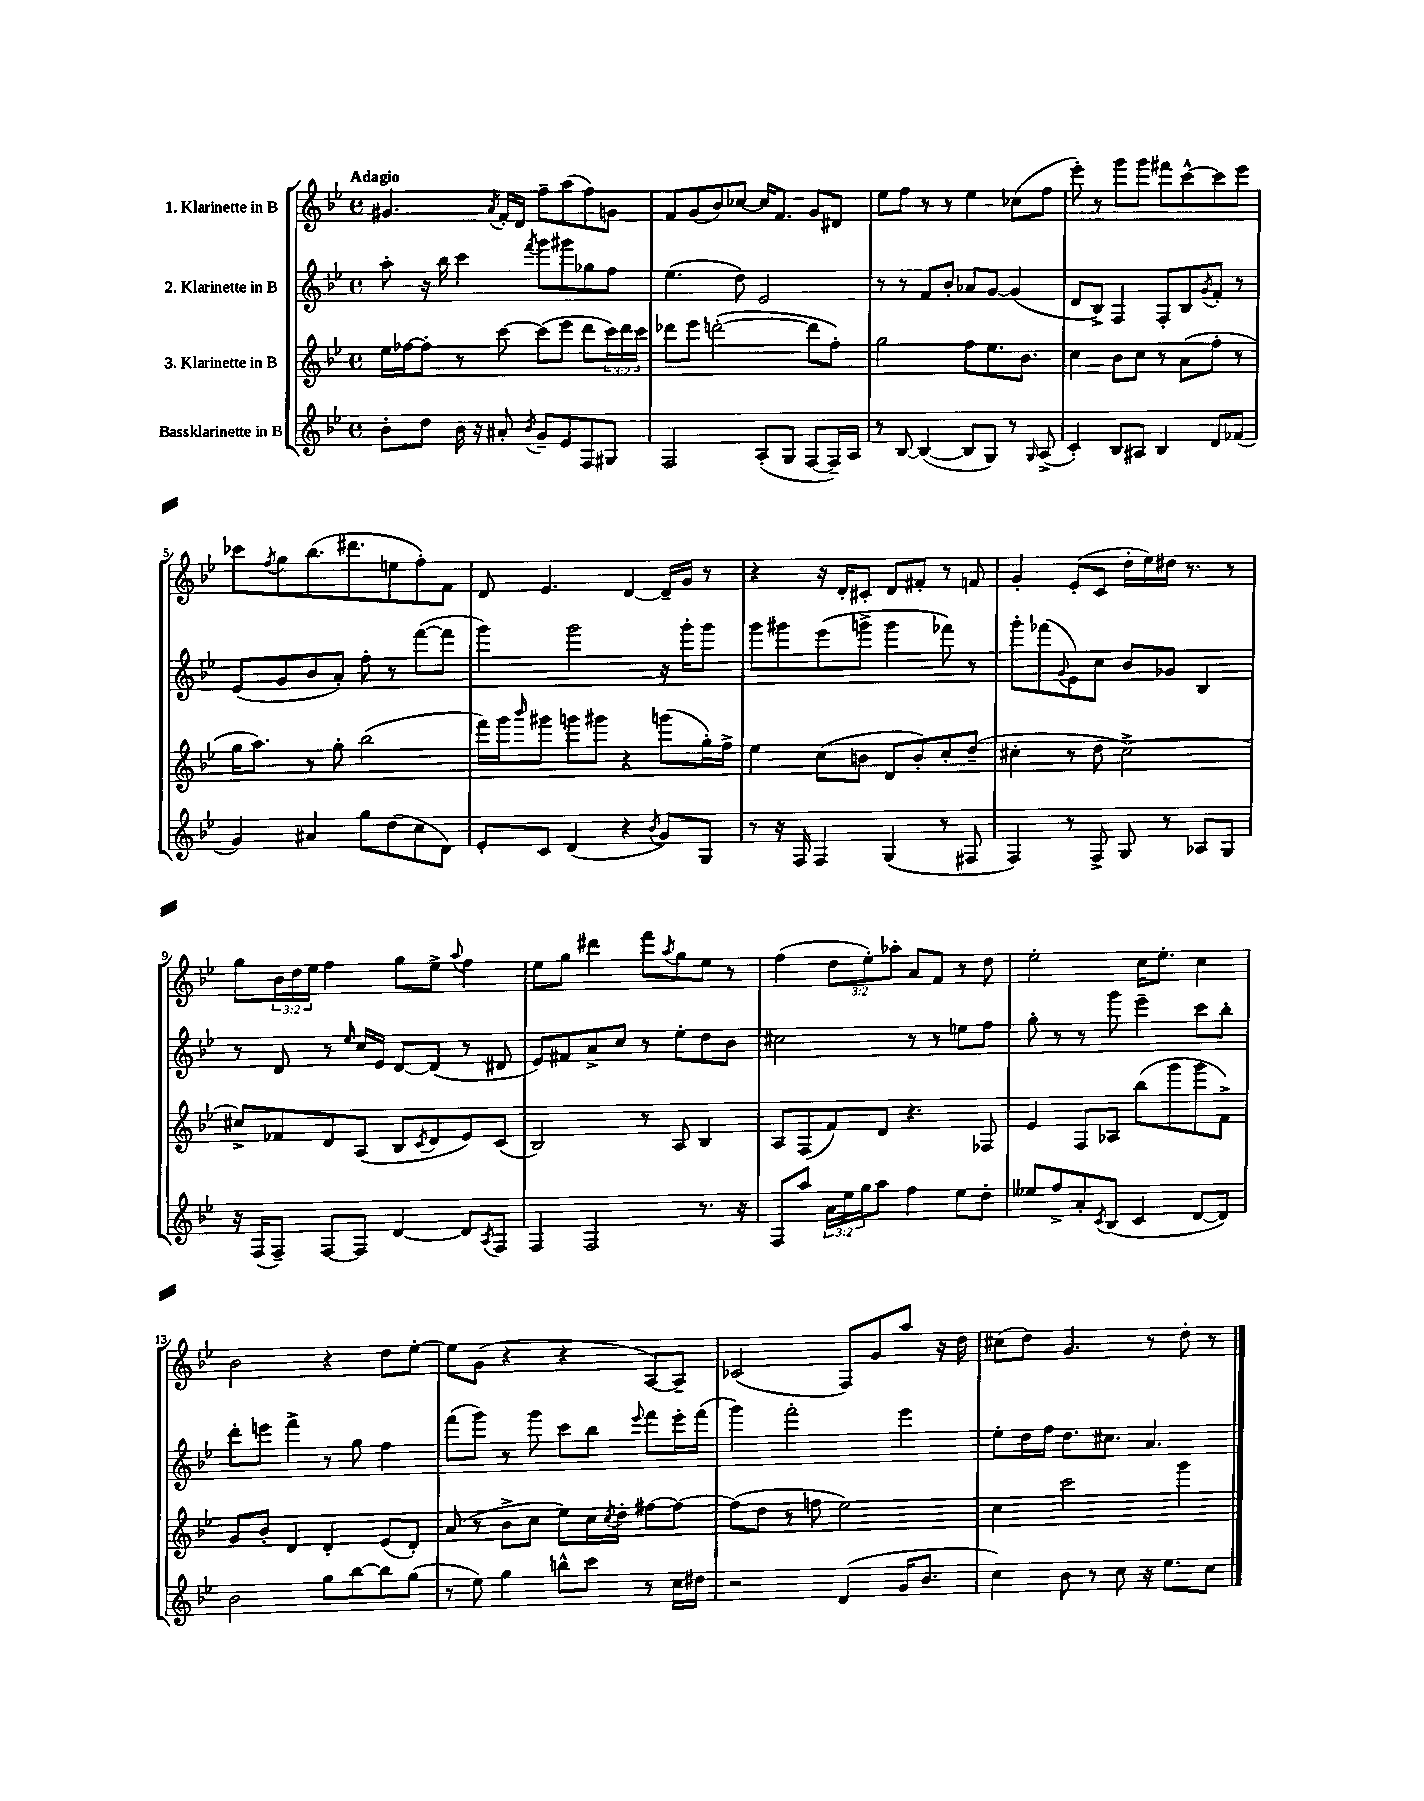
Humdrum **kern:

**kern	**kern	**kern	**kern
*staff4	*staff3	*staff2	*staff1
*clefG2	*clefG2	*clefG2	*clefG2
*k[b-e-]	*k[b-e-]	*k[b-e-]	*k[b-e-]
*M4/4	*M4/4	*M4/4	*M4/4
*met(c)	*met(c)	*met(c)	*met(c)
8b-'	16ee-	8aa'	4.g#
.	[16ff-	.	.
8dd	8ff-']	16r	.
.	.	16bb-	.
16b-	8r	4ccc	.
16r	.	.	.
.	.	.	8qa
8a#'	[8ccc	.	16f'
.	.	.	16d
8qb-	.	8qfff	.
8g~	(8ccc]	8ggg	8ff~
8e-	8eee-	8ggg#	(8aa
8F	8ddd	8gg-	8ff)
8G#	24ccc)	8ff	8g
.	24ddd	.	.
.	24ccc	.	.
=	=	=	=
2F	8ddd-	(4.ee-	8f
.	8eee-	.	(8g
.	([2ddd'	.	8b-)
.	.	8dd)	[8cc-
(8A'	.	2e-	16cc-]
.	.	.	8.f
8G	.	.	.
[8F	8ddd]	.	8g
16F~])	8ff')	.	8d#
16A	.	.	.
=	=	=	=
8r	2gg	8r	8ee-
[8B-	.	8r	8ff
(4B-_	.	8f	8r
.	.	8b-'	8r
8B-]	8ff	8a-	4ee-
8G)	8.ee-	[8g	.
8r	.	(4g]	(8cc-
.	8.b-	.	.
16qqG	.	.	.
(8A^	.	.	8ff
=	=	=	=
4c')	4cc	8d	8eee-')
.	.	8B-^)	8r
8B-	8b-	4F	8ggg
8A#	8cc	.	8ggg
4B-	8r	8F'	8fff#
.	(8a	8B-	[8ccc^^
.	.	8qg	.
8d	8ff'	8f'	8ccc]
(8f-	8r	8r	8eee-
=	=	=	=
4g)	16gg	(8e-	8ccc-
.	8.aa)	.	.
.	.	.	8qff
.	.	8g	8gg
4a#	8r	8b-	(8.bb-
.	8gg'	8a')	.
.	.	.	8.ddd#
8gg	(2bb-	8ff'	.
(8dd	.	8r	8ee
8cc	.	([8fff	8ff')
8d)	.	8fff]	8f
=	=	=	=
8e-'	16fff)	4ggg)	8d
.	16ggg	.	.
.	16qqbbb-	.	.
8c	8ggg#	.	4.e-
(4d	8ggg	2ggg	.
.	8ggg#	.	.
4r	4r	.	[4d
8qb-	.	.	.
8g)	(8ggg	16r	16d~]
.	.	16ggg'	16g
8G	16gg')	8ggg	8r
.	16ff^	.	.
=	=	=	=
8r	4ee-	8ggg	4r
16r	.	8ggg#	.
16F	.	.	.
4F	(8cc	(8eee-	16r
.	.	.	16d'
.	8b	8ggg^	8c#'
(4G	8d	4ggg	8d
.	8b')	.	8f#'
8r	8cc'	8fff-)	8r
8F#	(8dd~	8r	8f
=	=	=	=
4F)	4cc#'	8ggg'	4g'
.	.	(8fff-	.
.	.	8qqg	.
8r	8r	8e-)	(8e-'
8F^	8dd	8cc	8c
8G	[2cc#^)	8b-	16dd'
.	.	.	16ee-)
8r	.	8g-	16dd#
.	.	.	8.r
8A-	.	4B-	.
8G	.	.	8r
=	=	=	=
16r	8cc#^]	8r	8gg
(16F	.	.	.
8F~)	8f-	8d	24b-
.	.	.	24dd
.	.	.	24ee-
[8F	8d	8r	4ff
.	.	16qqee-	.
8F]	(8A	16cc	.
.	.	16e-	.
[4d	8B-	[8d	8gg
.	8qc	.	.
.	8d	(8d]	8ee-^
.	.	.	8qqaa
8d]	8e-)	8r	4ff
8qA	.	.	.
8F	(8c	8d#	.
=	=	=	=
4F	2B-)	8e-)	8ee-
.	.	8f#	8gg
2F	.	8a^	4ddd#
.	.	8cc	.
.	8r	8r	8fff
.	.	.	8qaa
.	8A	8ee-'	8gg
8.r	4B-	8dd	8ee-
.	.	8b-	8r
16r	.	.	.
=	=	=	=
8F	8A	2cc#	(4ff
8aa	(8F	.	.
24a	8f)	.	12dd
24ee-	.	.	.
24gg	.	.	12ee-')
8aa	8d	.	.
.	.	.	12aa-'
4ff	4.r	8r	8a
.	.	8r	8f
8ee-	.	8ee	8r
8dd'	8F-	8ff	8dd
=	=	=	=
8ee--	4e-	8gg'	2ee-'
8ff^	.	8r	.
8a'	8F	8r	.
8qc	.	.	.
(8B-	8A-	8ggg	.
4c	(8bb-	4eee-~	16cc
.	.	.	8.ee-'
.	8ggg	.	.
[8d	8ggg	8ccc	4cc
8d])	8f^)	8bb-'	.
=	=	=	=
2b-	8g	8ddd'	2b-
.	8b-'	8eee	.
.	4d	4fff^	.
8gg	4d'	8r	4r
[8bb-	.	8gg	.
8bb-]	(8e-	4ff	8dd
(8gg	8d')	.	[8ee-'
=	=	=	=
8r	(8a	(8fff	8ee-]
8ee-)	8r	8ggg)	(8g
4gg	8b-^	8r	4r
.	8cc	8ggg	.
8bb^^	8ee-)	8ccc	4r
8ccc	16cc	8bb-	.
.	8qcc	.	.
.	16dd'	.	.
.	.	8qqeee-	.
8r	[8ff#	8fff	[8A)
16cc	8ff#_	16eee-'	8A~]
16dd#	.	(16fff	.
=	=	=	=
2r	(8ff#]	4ggg)	(2c-
.	8dd	.	.
.	8r	2fff'	.
.	8ff	.	.
(4d	2ee-)	.	8F)
.	.	.	8g
16g	.	4eee-	8aa
8.b-	.	.	.
.	.	.	16r
.	.	.	16dd
=	=	=	=
4cc)	4cc	8ee-'	(8cc#
.	.	16dd	8dd)
.	.	16ff	.
8b-	2ccc	8.dd	4.g
8r	.	.	.
.	.	8.cc#	.
8cc	.	.	.
16r	.	4.a	8r
8.ee-	.	.	.
.	4ggg	.	8dd'
8cc	.	.	8r
==	==	==	==
*-	*-	*-	*-
